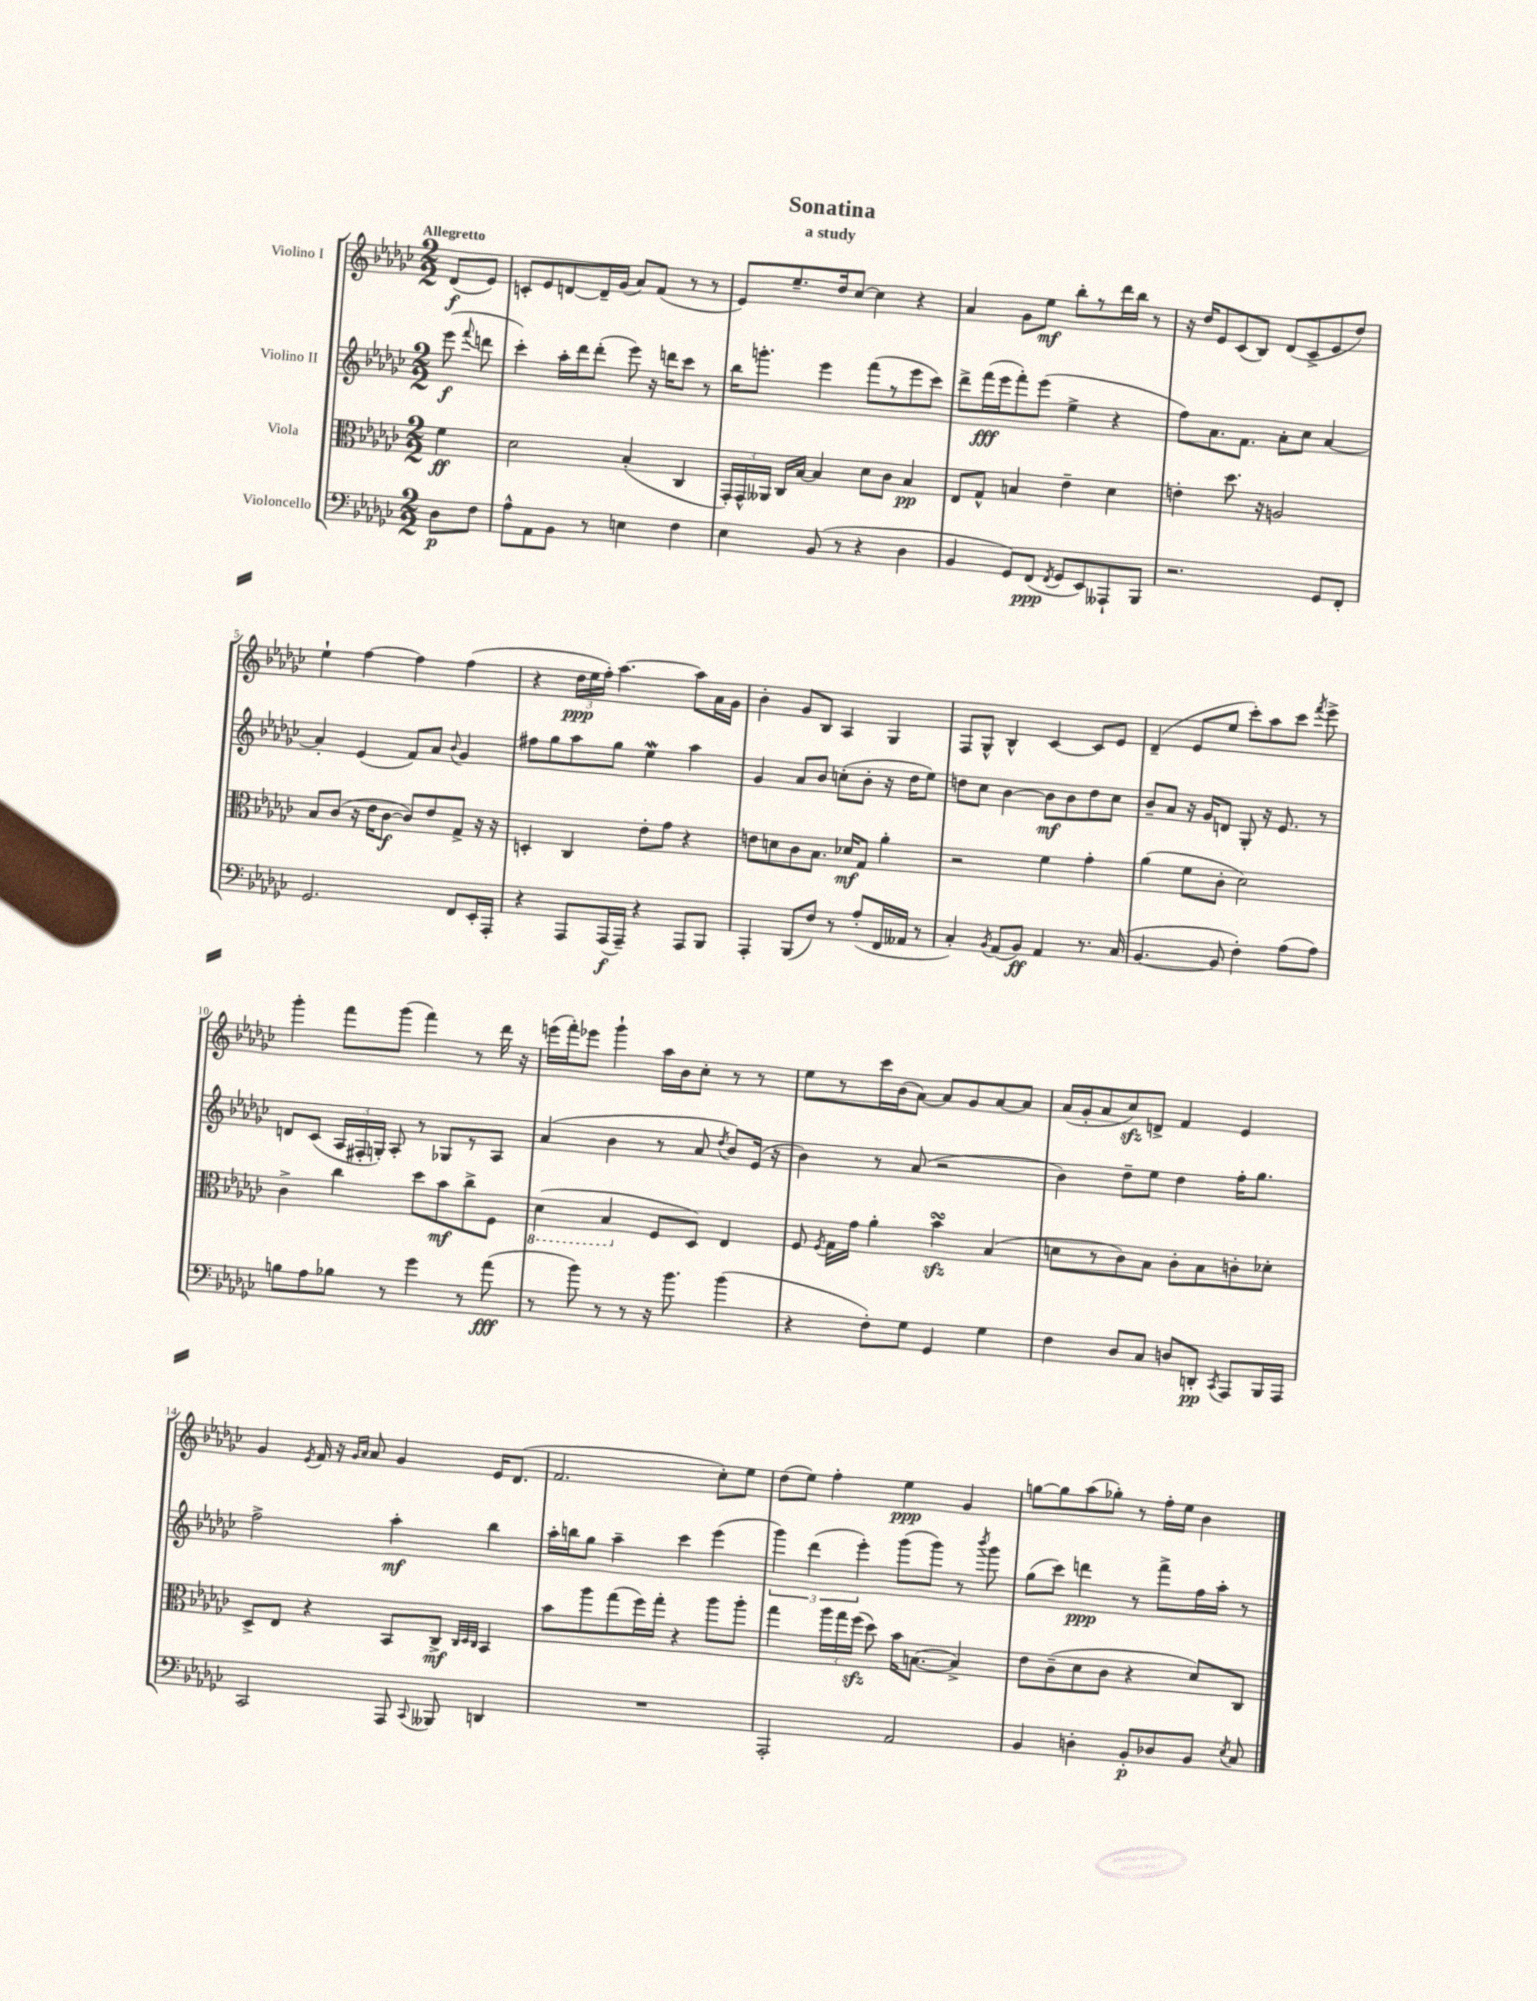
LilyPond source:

\header { title = "Sonatina" subtitle = "a study" }
<<
\new StaffGroup <<
\new Staff = "s0" \with { instrumentName = "Violino I" } {
    \clef treble \key ges \major \numericTimeSignature \time 2/2 \partial 4 \tempo "Allegretto"
    \autoBeamOff des'8[\f( ees'8]) |
    c'8[-. ees'8 d'8~ d'16-- ges'16]( aes'8[) f'8]( r8 r8 |
    ees'8[) ees''8.-- des''16 ces''8]~ ces''4 r4 |
    aes'4 ges'8[ ees''8]\mf bes''8[-. r8 des'''16 bes''16] r8 |
    r16 des''16[ ees'8 ces'8( bes8]) des'8[( ces'8-> ees'8 des''8]) |
    ees''4-! f''4~ f''4 f''4( |
    r4 \tuplet 3/2 { des''16[\ppp ees''16 f''16]-.) } aes''4.~ aes''8[ aes'16 ges'16] |
    bes'4-. ges'8[ bes8] aes4 ges4 |
    f8[ ges8]-^ bes4-^ ces'4~ ces'8[ ees'8] |
    des'4--( ees'8[ ees''8] ces'''8[-.) aes''8 ces'''8] \acciaccatura { f'''8 } ees'''8-> |
    ges'''4-. f'''8[ ges'''8]( f'''4) r8 des'''16 r16 |
    e'''16[( f'''16-.) ees'''8] ges'''4-! aes''16[ bes'16 ces''8]-. r8 r8 |
    ees''8[ r8 ces'''16 bes'16( aes'8]~) aes'8[ ges'8 aes'8~ aes'8] |
    aes'16[( ges'16-. aes'8 ces''8\sfz) d'8]-> f'4 ees'4 |
    ges'4 \acciaccatura { ees'8 } f'16 r16 \grace { ges'16[ aes'16] } aes'8 ges'4 ees'16[ des'8.]( |
    f'2. ces''8[-.) ees''8] |
    des''8[( ees''8]) f''4-. ees''4\ppp ges'4 |
    g''8[~ g''8 aes''8( ges''8]-.) r8 f''16[-. ees''16] bes'4 \bar "|." |
}
\new Staff = "s1" \with { instrumentName = "Violino II" } {
    \clef treble \key ges \major \numericTimeSignature \time 2/2 \partial 4
    \autoBeamOff ees'''8\f( \appoggiatura { f'''8 } d'''8 |
    ces'''4-.) aes''16[-. des'''16 des'''8]-.( ees'''8) r16 d'''16[ ces'''8] r8 |
    bes''16[ g'''8.]-. ees'''4 f'''8[( r8 ees'''8 ces'''8]) |
    des'''8[-> f'''16\fff( ees'''16 f'''8-.) ees'''8]( ees''4-> r4 |
    f''8[) aes'8. f'8.] aes'8[-. ces''8] aes'4~ |
    aes'4-. ees'4( f'8[) aes'8] \appoggiatura { bes'8 } ges'4 |
    fis''8[ ges''8 aes''8 ges''8] ees''4\mordent aes''4 |
    ges'4 aes'8[ bes'8] c''8[-.( bes'8]-. r16 des''16[ ees''8]) |
    d''8[ ces''8] bes'4~ bes'8[\mf bes'8 d''8 ces''8] |
    bes'8[-- aes'8] r16 ges'16[ d'8] ges8-. r16 ees'8. r8 |
    d'8[ ces'8]( \tuplet 3/2 { aes16[ fis16-. g16]-.) } aes8-. r8 ges8[ r8 aes8] |
    aes'4( bes'4 r8 aes'8 \acciaccatura { des''8 } bes'8[) ees'16]( r16 |
    bes'4) r8 aes'8( r2 |
    bes'4) des''8[-- ees''8] des''4 f''16[-. ges''8.] |
    f''2-> aes''4-.\mf bes''4 |
    aes''16[-. b''16 ges''8] aes''4-- ces'''4 ees'''4( |
    \tuplet 3/2 { ges'''4) des'''4( ees'''4-.) } ges'''8[( ges'''8]) r8 \acciaccatura { bes'''8 } ges'''8 |
    ges''8[( ces'''8]) d'''4\ppp r8 f'''8[-> f''16 aes''16]-. r8 \bar "|." |
}
\new Staff = "s2" \with { instrumentName = "Viola" } {
    \clef alto \key ges \major \numericTimeSignature \time 2/2 \partial 4
    \autoBeamOff f'4\ff |
    des'2 bes4-.( ces4 |
    \tuplet 3/2 { ges,16[-.) ges,16-^ aeses,16] } ces16[ bes16]~ bes4 des'8[ ces'8] bes4\pp |
    ees8[ ges8]-^ b4 ees'4-- des'4 |
    e'4-. des''8. r16 a2 |
    bes8[ ces'8]( r16 ees'16[ ces'8]~\f ces'8[) ees'8 ges8]-> r16 r16 |
    d4-. ces4 ees'8[-. ges'8] r4 |
    e'8[ d'8 ces'8 bes8.] des'16[\mf ges8] aes'4-. |
    r2 f'4 ges'4-. |
    aes'4( f'8[ ces'8]-. des'2) |
    ces'4-> ces''4 des''8[ bes'8\mf ces''8-> f8] |
    \ottava #-1 des4( bes,4 \ottava #0 f8[ des8]) ees4 |
    f8 \acciaccatura { f8 } ges16[ ges'16] aes'4-. bes'4\turn\sfz bes4( |
    d'8[ r8 ces'8) bes8] ces'8[-. bes8 c'8-. des'8]-. |
    des8[-> ees8] r4 bes,8[ ces8]->\mf \grace { ces32[ des32 ces32] } bes,4 |
    bes'8[ aes''8 ges''8( f''16) ges''16]-. r4 aes''8[ aes''8]-. |
    ges''4 \tuplet 3/2 { aes''16[ ges''16 f''16]\sfz( } des''8) bes'16[ b8.]~( b4->) |
    ees'8[ ces'8--( des'8 ces'8] r4 des'8[) ces8] \bar "|." |
}
\new Staff = "s3" \with { instrumentName = "Violoncello" } {
    \clef bass \key ges \major \numericTimeSignature \time 2/2 \partial 4
    \autoBeamOff des8[\p f8] |
    aes8[-^ aes,8 bes,8] r8 e4 f4 |
    ees4 bes,8( r8 r4 des4 |
    bes,4 ges,8[) f,8]\ppp( \acciaccatura { f,8 } ges,8[ ees,8) aeses,,8-! bes,,8] |
    r2. ges,8[ f,8]-. |
    ges,2. f,8[ ees,16-. aes,,16]-. |
    r4 aes,,8[ aes,,16\f( aes,,16]--) r4 aes,,8[ bes,,8] |
    aes,,4-. bes,,8[( f8]) r8 aes8[-.( f,16 aeses,16] r8 |
    ces4-.) \acciaccatura { bes,8 } aes,8[( bes,8]\ff) aes,4 r8. ces16( |
    bes,4.~ bes,8 f4-.) aes8[( aes8]) |
    b8[ aes8 bes8] r8 ges'4 r8 aes'8\fff( |
    r8 bes'8) r8 r8 r16 bes'8. bes'4( |
    r4 f8[-.) ges8] ges,4 ges4 |
    f4 des8[ ces8] d8[ d,8]-.\pp \acciaccatura { ces,8 } aes,,8[ bes,,16 aes,,16] |
    ces,2 aes,,8 \appoggiatura { ces,8 } beses,,8 d,4 |
    R1 |
    aes,,2-. aes,2 |
    bes,4 d4-. bes,8[-.\p des8 bes,8] \acciaccatura { ees8 } ces8 \bar "|." |
}
>>
>>
